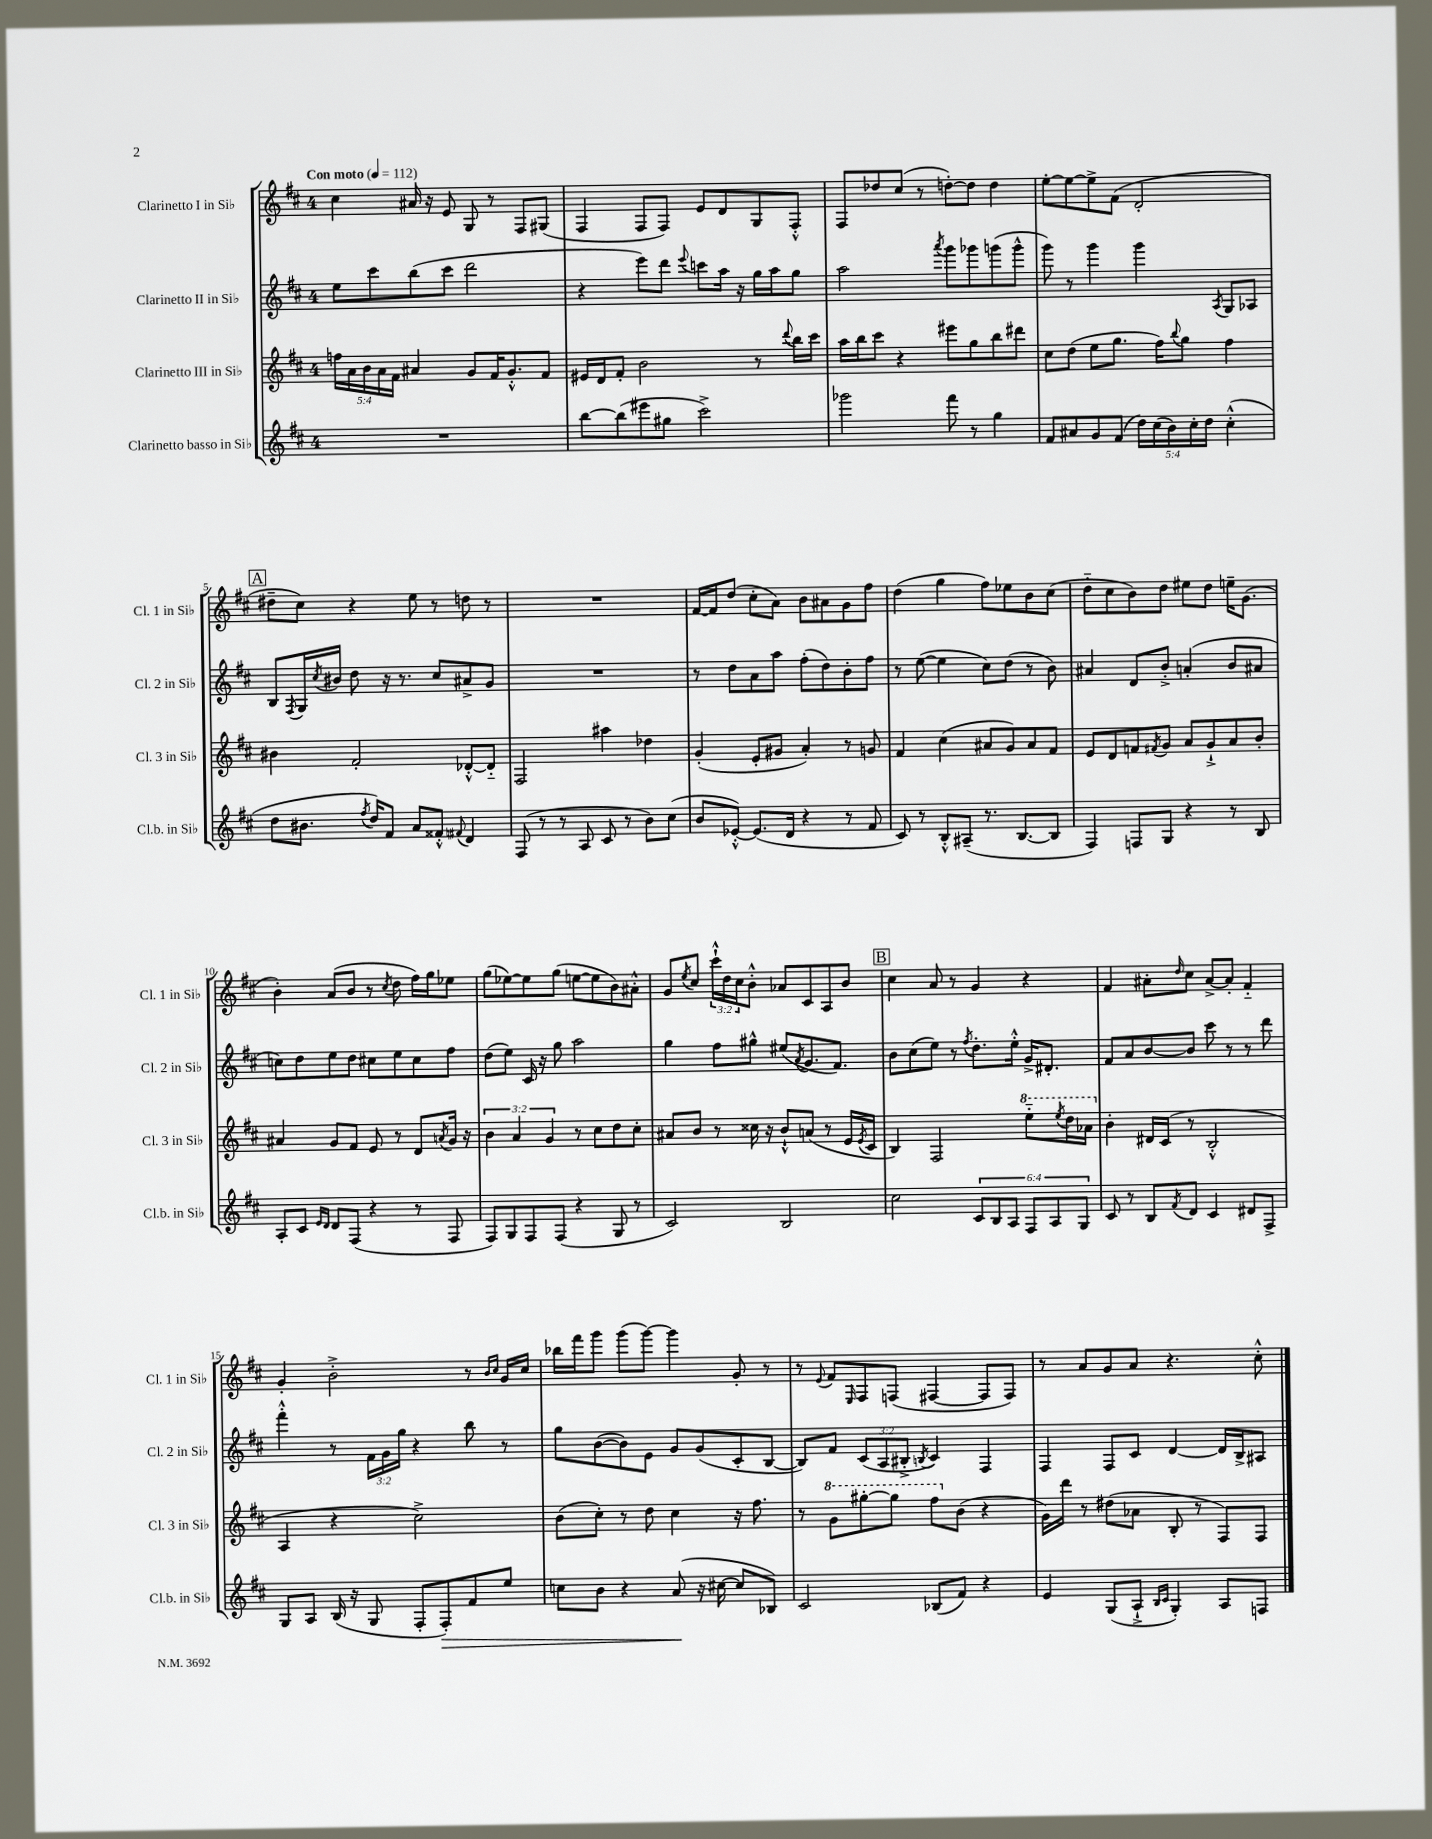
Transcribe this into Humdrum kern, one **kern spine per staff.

**kern	**kern	**kern	**kern
*staff4	*staff3	*staff2	*staff1
*clefG2	*clefG2	*clefG2	*clefG2
*k[f#c#]	*k[f#c#]	*k[f#c#]	*k[f#c#]
*M4/4	*M4/4	*M4/4	*M4/4
*MM112	*MM112	*MM112	*MM112
1r	20ff\LL	8ee\L	4cc#\
.	20a\	.	.
.	20b\	.	.
.	.	8ccc#\	.
.	20a\	.	.
.	20f#\JJ	.	.
.	4a#/	(8bb\	16a#/
.	.	.	16r
.	.	8ccc#\J	8e/
.	8g/L	2ddd\	8G/
.	16f#/K	.	8r
.	8.g'^^/	.	.
.	.	.	8F#/L
.	8f#/J	.	(8G#/J
=	=	=	=
[8bb\L	16e#/LL	4r	4F#/
.	16d/J	.	.
(8bb\]	8f#'/J	.	.
8eee#\	2b\	8eee\L)	8F#/L
8gg#\J	.	8ddd\J	8F#/J)
.	.	8qqeee/	.
2ccc#^\)	.	8ccc\L	8e/L
.	.	16aa\Jk	8d/
.	.	16r	.
.	8r	16gg\LL	8G/
.	.	16aa\J	.
.	8qqddd/	.	.
.	16bb\LL	8gg\J	8F#'^^/J
.	16ccc#\JJ	.	.
=	=	=	=
2ggg-\	16aa\LL	2aa\	8F#/L
.	16bb\J	.	.
.	8ccc#\J	.	8dd-/
.	4r	.	(8cc#/J
.	.	.	8r
.	.	8qaaa/	.
8fff#\	8eee#\L	8ggg\L	[8dd'\L)
8r	8gg\	8ggg-\	8dd\]J
4gg\	8bb\	(8ggg\	4dd\
.	8ddd#\J	8ggg^^\J	.
=	=	=	=
8f#/L	8cc#\L	8ggg\)	[8ee'\L
8a#/	(8dd\J	8r	8ee\_
8g/	8ee\L	4ggg\	8ee^\]
(8f#/J	8.gg\J	.	(8f#\J
20dd\LL)	.	4ggg\	2d'/
(20cc#\	.	.	.
.	16ff#\LK)	.	.
20b\)	.	.	.
.	8qqbb/	.	.
.	8gg\J	.	.
20cc#'\	.	.	.
20dd\JJ	.	.	.
.	.	8qA/	.
(4cc#'^^\	4ff#\	8G/L	.
.	.	8A-/J	.
=	=	=	=
8dd\L	4b#\	8B/L	8dd#~\L
.	.	8qF#/	.
8.b#\J	.	16G/L	8cc#\J)
.	.	8qcc#/	.
.	.	16b#/JJ	.
.	2f#'/	8dd\	4r
8qff#/	.	.	.
16dd/LK)	.	.	.
8f#/J	.	16r	.
.	.	8.r	.
8a/L	.	.	8ee\
8f##'^^/J	.	8cc#/L	8r
8qqf#/	.	.	.
4d/	[8d-'^^/L	8a#^/	8dd\
.	8d-'~/]J	8g/J	8r
=	=	=	=
(8F#/	2F#/	1r	1r
8r	.	.	.
8r	.	.	.
8A/	.	.	.
8c#/	4aa#\	.	.
8r	.	.	.
8b\L)	4dd-\	.	.
(8cc#\J	.	.	.
=	=	=	=
8b/L	(4g'/	8r	[16f#/LL
.	.	.	16f#/]J
[8e-'^^/J)	.	8dd\L	(8dd/J
(8.e-/]L	8e'/L	8a\	8cc#'\L
.	8g#/J	8aa\J	8a\J)
16d/Jk	.	.	.
4r	4a'/)	(8ff#'\L	8b\L
.	.	8dd\)	8a#\
8r	8r	8b'\	8g\
8f#/	8g/	8ff#\J	8ff#\J
=	=	=	=
8c#/)	4f#/	8r	(4dd\
8r	.	([8ee\	.
8B'^^/L	(4cc#\	4ee\]	4gg\
(8A#~/J	.	.	.
8.r	8a#/L	8cc#\L)	8ff#\L)
.	8g/)	(8dd\J	8ee-\
[8.B/L	.	.	.
.	8a#/	8r	8b\
8B/]J	8f#/J	8b\)	(8cc#\J
=	=	=	=
4F#/)	8e/L	4a#/	8dd'~\L
.	8d/	.	8cc#\
8F/L	8f/	8d/L	8b\)
.	8qf#/	.	.
8G/J	8g/J	8b'^/J	8dd\J
4r	8a/L	(4a'/	8ee#\L
.	8g`^/	.	8dd\J
8r	8a/	8b/L	16ee~\LK
.	.	.	(8.g\J
8B/	8b'/J	8a#/J	.
=	=	=	=
8A'/L	4a#/	8cc\L)	4b'\)
8c#/J	.	8dd\	.
16qqe/LL	.	.	.
16qqd/JJ	.	.	.
8d/L	8g/L	8ee\	(8a/L
(8F#/J	8f#/J	8dd\J	8b/J
4r	8e/	8cc#\L	8r
.	.	.	8qcc#/
.	8r	8ee\	8dd\
8r	8d/L	8cc#\	16ff#\LL)
.	.	.	16gg\J
.	8qa/	.	.
8F#/	16g/Jk	8ff#\J	8ee-\J
.	16r	.	.
=	=	=	=
8F#/L)	6b\	(8dd\L	(8gg\L
8G/	.	8ee\J)	[8ee-\)
.	6a/	.	.
8F#/	.	16c#/	8ee-\]
.	.	16r	.
.	6g/	.	.
(8F#/J	.	8gg\	(8gg\J
4r	8r	2aa\	[8ee\L
.	8cc#\L	.	8ee\]
8G/	8dd\	.	8b\)
8r	8cc#'\J	.	8a#'^^\J
=	=	=	=
2c#/)	8a#/L	4gg\	8g/L
.	.	.	8qee/
.	8b/J	.	8cc#/J
.	8r	8ff#\L	24ccc#`^^\LL
.	.	.	24dd\
.	.	.	24cc#\J
.	16cc##\	8gg#^^\J	8b'^^\J
.	16r	.	.
2B/	8b`^^/L	(8ee#/L	8a-/L
.	.	8qa/	.
.	(8a/J	8.g/	8c#/
.	8r	.	8A/
.	.	8.f#/J)	.
.	16e/LL	.	8b/J
.	8qe/	.	.
.	16c#/JJ	.	.
=	=	=	=
2cc#\	4B/)	8b\L	4cc#\
.	.	(8cc#\	.
.	2F#/	8ee\J)	8a/
.	.	8r	8r
.	.	8qff#/	.
12c#/L	.	8.dd'\L	4g/
12B/	.	.	.
12A/J	.	.	.
.	.	16ee'^^\Jk	.
12F#/L	8eee'~\L	16g^/LK	4r
.	.	8.d#'/J	.
12A/	.	.	.
.	8qeee/	.	.
.	16ddd\L	.	.
12G/J	.	.	.
.	16aa-\JJ	.	.
=	=	=	=
8c#/	4b'\	8f#/L	4f#/
8r	.	8a/	.
8B/L	16d#/LL	[8b/	8a#'\L
.	(16c#/JJ	.	.
8qf#/	.	.	16qqdd/
8d/J	8r	8b/]J	8cc#\J
4c#/	2B'^^/	8ccc#\	[8a#^/L
.	.	8r	8a#'/]J
8d#/L	.	8r	4f#'~/
8F#^/J	.	8ddd\	.
=	=	=	=
8G/L	4A/	4fff#'^^\	4g'/
8A/J	.	.	.
(16B/	4r	8r	2b'^\
16r	.	.	.
8G/	.	24f#\LL	.
.	.	24g\	.
.	.	24gg\JJ	.
8F#'/L	2cc#^\)	4r	.
8F#'/)	.	.	.
8f#/	.	8bb\	8r
.	.	.	16qqb/LL
.	.	.	16qqcc#/JJ
8ee/J	.	8r	16g/LL
.	.	.	16cc#/JJ
=	=	=	=
8cc\L	(8b\L	8gg\L	16bb-\LL
.	.	.	16fff#\J
8b\J	8cc#'\J)	([8b\	8ggg\J
4r	8r	8b\])	(8ggg\L
.	8dd\	8e\J	[8ggg\J)
(8a/	4cc#\	8g/L	4ggg\]
16r	.	(8g/	.
[16cc#\	.	.	.
8cc#/]L	16r	8c#'/	8g'/
.	8.ff#\	.	.
8B-/J)	.	[8B/J	8r
=	=	=	=
2c#/	8r	8B/]L)	8r
.	.	.	8qqe/
.	8gg\L	8f#/J	8f#/L
.	.	.	16qqE/
.	[8ggg#'\	(12c#/L	8F#/
.	.	12A/	.
.	8ggg#\]J	.	(8F/J
.	.	12B#'^/J	.
.	.	8qB/	.
(8B-/L	8fff#\L	4c#/)	[4F#/
8f#/J)	(8b\J	.	.
4r	4r	4F#/	8F#/]L
.	.	.	8F#/J)
=	=	=	=
4e/	16g\LL)	4F#/	8r
.	16ddd\JJ	.	.
.	8r	.	8a/L
(8G/L	(8dd#\L	8F#/L	8g/
8A`^/J	8a-\J	8c#/J	8a/J
16qqB/LL	.	.	.
16qqc#/JJ	.	.	.
4G'/)	8B'/	[4d/	4.r
.	8r	.	.
8A/L	8F#/L)	16d/]LL	.
.	.	16B^/J	.
8F/J	8F#/J	8A#/J	8cc#'^^\
==	==	==	==
*-	*-	*-	*-
